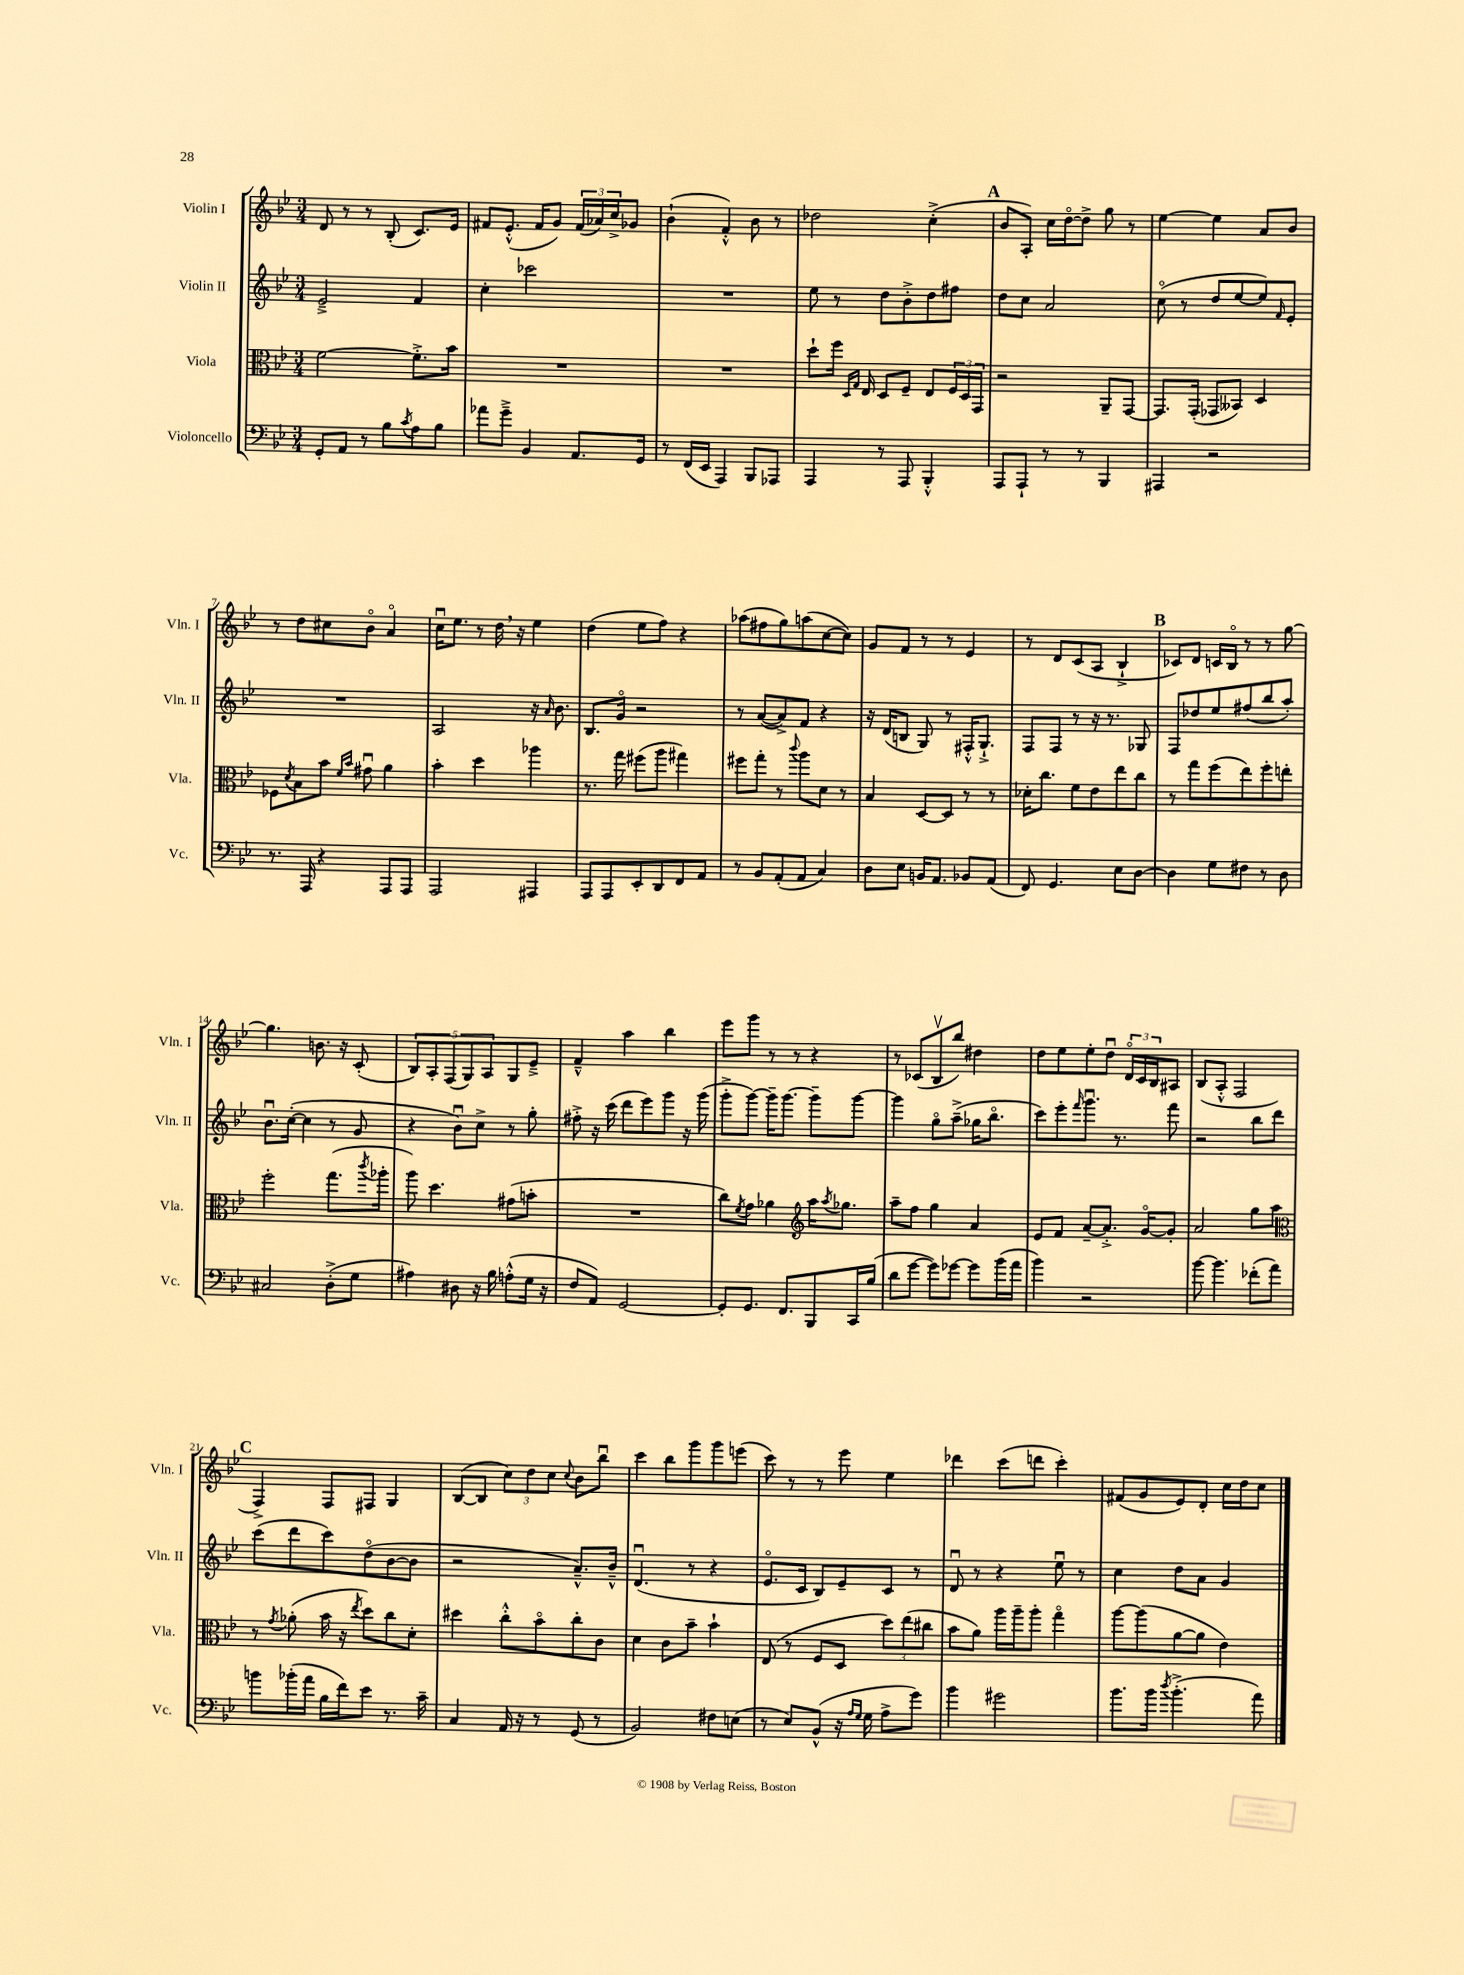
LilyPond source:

<<
\new StaffGroup <<
\new Staff = "s0" \with { instrumentName = "Violin I" shortInstrumentName = "Vln. I" } {
    \clef treble \key bes \major \numericTimeSignature \time 3/4
    d'8 r8 r8 bes8-.( c'8.) ees'16 |
    fis'8 ees'8.-.-^( fis'16 g'8) \tuplet 3/2 { fis'16( aes'16) c''16-> } ges'8 |
    bes'4-!( f'4-.-^) bes'8 r8 |
    des''2 c''4-.->( |
    \mark \markup { \bold "A" } bes'8 a8-.) c''16 d''16~\flageolet d''8-> g''8 r8 |
    ees''4~ ees''4 a'8 bes'8 |
    r8 d''8 cis''8 bes'8\flageolet a'4\flageolet |
    c''16\downbow ees''8. r8 d''16 \breathe r16 ees''4 |
    d''4( ees''8 f''8) r4 |
    aes''8( fis''8 g''8) a''8( c''8~ c''8) |
    g'8 f'8 r8 r8 ees'4 |
    r8 d'8 c'8( a8 bes4-!-> |
    \mark \markup { \bold "B" } ces'8) d'8 c'16 bes16\flageolet r8 r8 g''8~ |
    g''4. b'8. r16 c'8-.( |
    \tuplet 5/4 { bes8) a8-. f8( g8) a8 } g8 ees'8---> |
    f'4---^ a''4 bes''4 |
    ees'''8 g'''8 r8 r8 r4 |
    r8 ces'8( bes8\upbow bes''8) dis''4 |
    d''8 ees''8 ees''8-. d''8\downbow \tuplet 3/2 { d'16\flageolet c'16 bes16 } ais8 |
    bes8( a8-.-^ f2 |
    \mark \markup { \bold "C" } f4->) f8 fis8 g4 |
    bes8~( bes8 \tuplet 3/2 { c''8) d''8 c''8 } \appoggiatura { c''8 } bes'8 bes''8\downbow |
    c'''4 bes''8 g'''8 g'''8 e'''8( |
    c'''8) r8 r8 ees'''8 ees''4 |
    des'''4 c'''8( d'''8 c'''4-.) |
    fis'8( g'8 ees'8) d'8-. c''16 d''16 c''8 \bar "|." |
}
\new Staff = "s1" \with { instrumentName = "Violin II" shortInstrumentName = "Vln. II" } {
    \clef treble \key bes \major \numericTimeSignature \time 3/4
    ees'2---> f'4 |
    c''4-. ces'''2 |
    R2. |
    ees''8 r8 d''8 bes'8-.-> d''8 fis''8 |
    \mark \markup { \bold "A" } d''8 c''8 a'2 |
    c''8\flageolet( r8 d''8 ees''8~ ees''8) \grace { f'16 } ees'8-. |
    R2. |
    a2 r16 \grace { a'16 } bes'8. |
    bes8. g'16\flageolet r2 |
    r8 a'8~( a'8->) f'8 r4 |
    r16 d'16( b8 g8) r8 fis16-.-^ g8.-!-> |
    f8 f8 r8 r16 r8. ges8 |
    \mark \markup { \bold "B" } f8 des''8 ees''8 fis''8( bes''8 a''8-.) |
    bes'8.\downbow c''16~-.( c''4 r8 g'8 |
    r4 bes'8\downbow) c''8-> r8 g''8-. |
    fis''8-.-> r16 c'''16( d'''8 ees'''8) g'''8 r16 g'''16( |
    g'''8-.-> g'''8~) g'''16-- g'''8.~ g'''8-- g'''8~ |
    g'''4 g''8\flageolet a''8--->( ges''16 bes''8.\flageolet |
    c'''8) ees'''8-. \grace { f'''16 } g'''8.\downbow r8. f'''8 |
    r2 bes''8 d'''8 |
    \mark \markup { \bold "C" } c'''8( d'''8 c'''8) d''8\flageolet( bes'8~ bes'8 |
    r2 a'8.---^) bes'16---^ |
    d'4.\downbow( r8 r4 |
    ees'8.\flageolet c'16 bes8) ees'8-- c'8 r8 |
    d'8\downbow r8 r4 ees''8\downbow r8 |
    c''4 d''8 a'8 g'4 \bar "|." |
}
\new Staff = "s2" \with { instrumentName = "Viola" shortInstrumentName = "Vla." } {
    \clef alto \key bes \major \numericTimeSignature \time 3/4
    f'2~ f'8.-.-> bes'16 |
    R2. |
    R2. |
    d''8-! f''16 \grace { d16 g16 } ees16 d8 f8-- ees8 \tuplet 3/2 { f16 d16 g,16 } |
    \mark \markup { \bold "A" } r2 a,8-- g,8~ |
    g,8. g,16-.( ges,8 beses,8) d4 |
    fes8 \acciaccatura { d'8 } bes8 bes'8 \grace { f'16 bes'16 } gis'8\downbow a'4 |
    bes'4-. d''4 aes''4 |
    r8. g''16 fis''8( a''8 gis''4) |
    fis''8 g''8-. r8 \appoggiatura { c'''8 } a''8 d'8 r8 |
    bes4 d8~ d8 r8 r8 |
    des'16-. c''8. f'8 ees'8 ees''8 c''8 |
    \mark \markup { \bold "B" } r8 g''8 f''8( ees''8) f''8-. e''8-. |
    f''2-. g''8.( \acciaccatura { c'''8 } aes''16-. |
    a''8) d''4. gis'8( b'8-. |
    R2. |
    c''8) \acciaccatura { f'8 } g'8 aes'4 \clef treble a''16 \acciaccatura { a''8 } ges''8. |
    a''8-- f''8 g''4 a'4 |
    ees'8 f'8 a'8~-- a'8.-.-> g'16~\flageolet g'8-. |
    a'2 g''8 a''8 |
    \mark \markup { \bold "C" } \clef alto r8 \acciaccatura { g'8 } aes'8-.( bes'16 r16 \acciaccatura { ees''8 } d''8) c''8 d'8-. |
    dis''4 c''8-.-^ bes'8\flageolet c''8-. c'8 |
    d'4 c'8 bes'8-- bes'4-! |
    ees8( r8 f8 d8 \tuplet 3/2 { d''8) ees''8( cis''8 } |
    bes'8 a'8) a''16 a''16-- a''8-. g''4\flageolet |
    a''8~ a''8( a'8~ a'8 ees'4) \bar "|." |
}
\new Staff = "s3" \with { instrumentName = "Violoncello" shortInstrumentName = "Vc." } {
    \clef bass \key bes \major \numericTimeSignature \time 3/4
    g,8-. a,8 r8 bes8 \acciaccatura { c'8 } a8 bes8 |
    aes'8 g'8---> bes,4 a,8. g,16 |
    r8 f,16( ees,16 a,,4) bes,,8 aes,,8 |
    a,,4 r8 a,,8 bes,,4-.-^ |
    \mark \markup { \bold "A" } a,,8 a,,8-! r8 r8 bes,,4 |
    ais,,4 r2 |
    r8. a,,16 r4 a,,8 a,,8 |
    a,,2 ais,,4 |
    a,,8 a,,8 ees,8-. d,8 f,8 a,8 |
    r8 bes,8 a,8-.( a,8 c4) |
    d8 ees8 b,16 a,8. bes,8 a,8( |
    f,8) g,4. ees8 d8~ |
    \mark \markup { \bold "B" } d4 g8 fis8 r8 d8 |
    cis2 d8-.->( g8 |
    ais4) dis8 r16 bes16 a8-.-^( g16 r16 |
    f8 a,8) g,2~ |
    g,8-. g,8. f,8. bes,,8 c,16 bes16( |
    d'8 g'8~ g'8) ges'8~ ges'8 bes'16( a'16 |
    bes'4) r2 |
    bes'8~ bes'4. fes'8-.( a'8) |
    \mark \markup { \bold "C" } b'8 bes'16-.( a'16 bes16 f'16) ees'8 r8. c'16-- |
    c4 a,16 r16 r8 g,8( r8 |
    bes,2) fis8 e8( |
    r8 ees8) bes,8-^( r16 \grace { a16 g16 } g16 a8-> g'8) |
    bes'4 gis'2 |
    bes'8. bes'16 \acciaccatura { d''8 } bes'4.-.->( a'8) \bar "|." |
}
>>
>>
